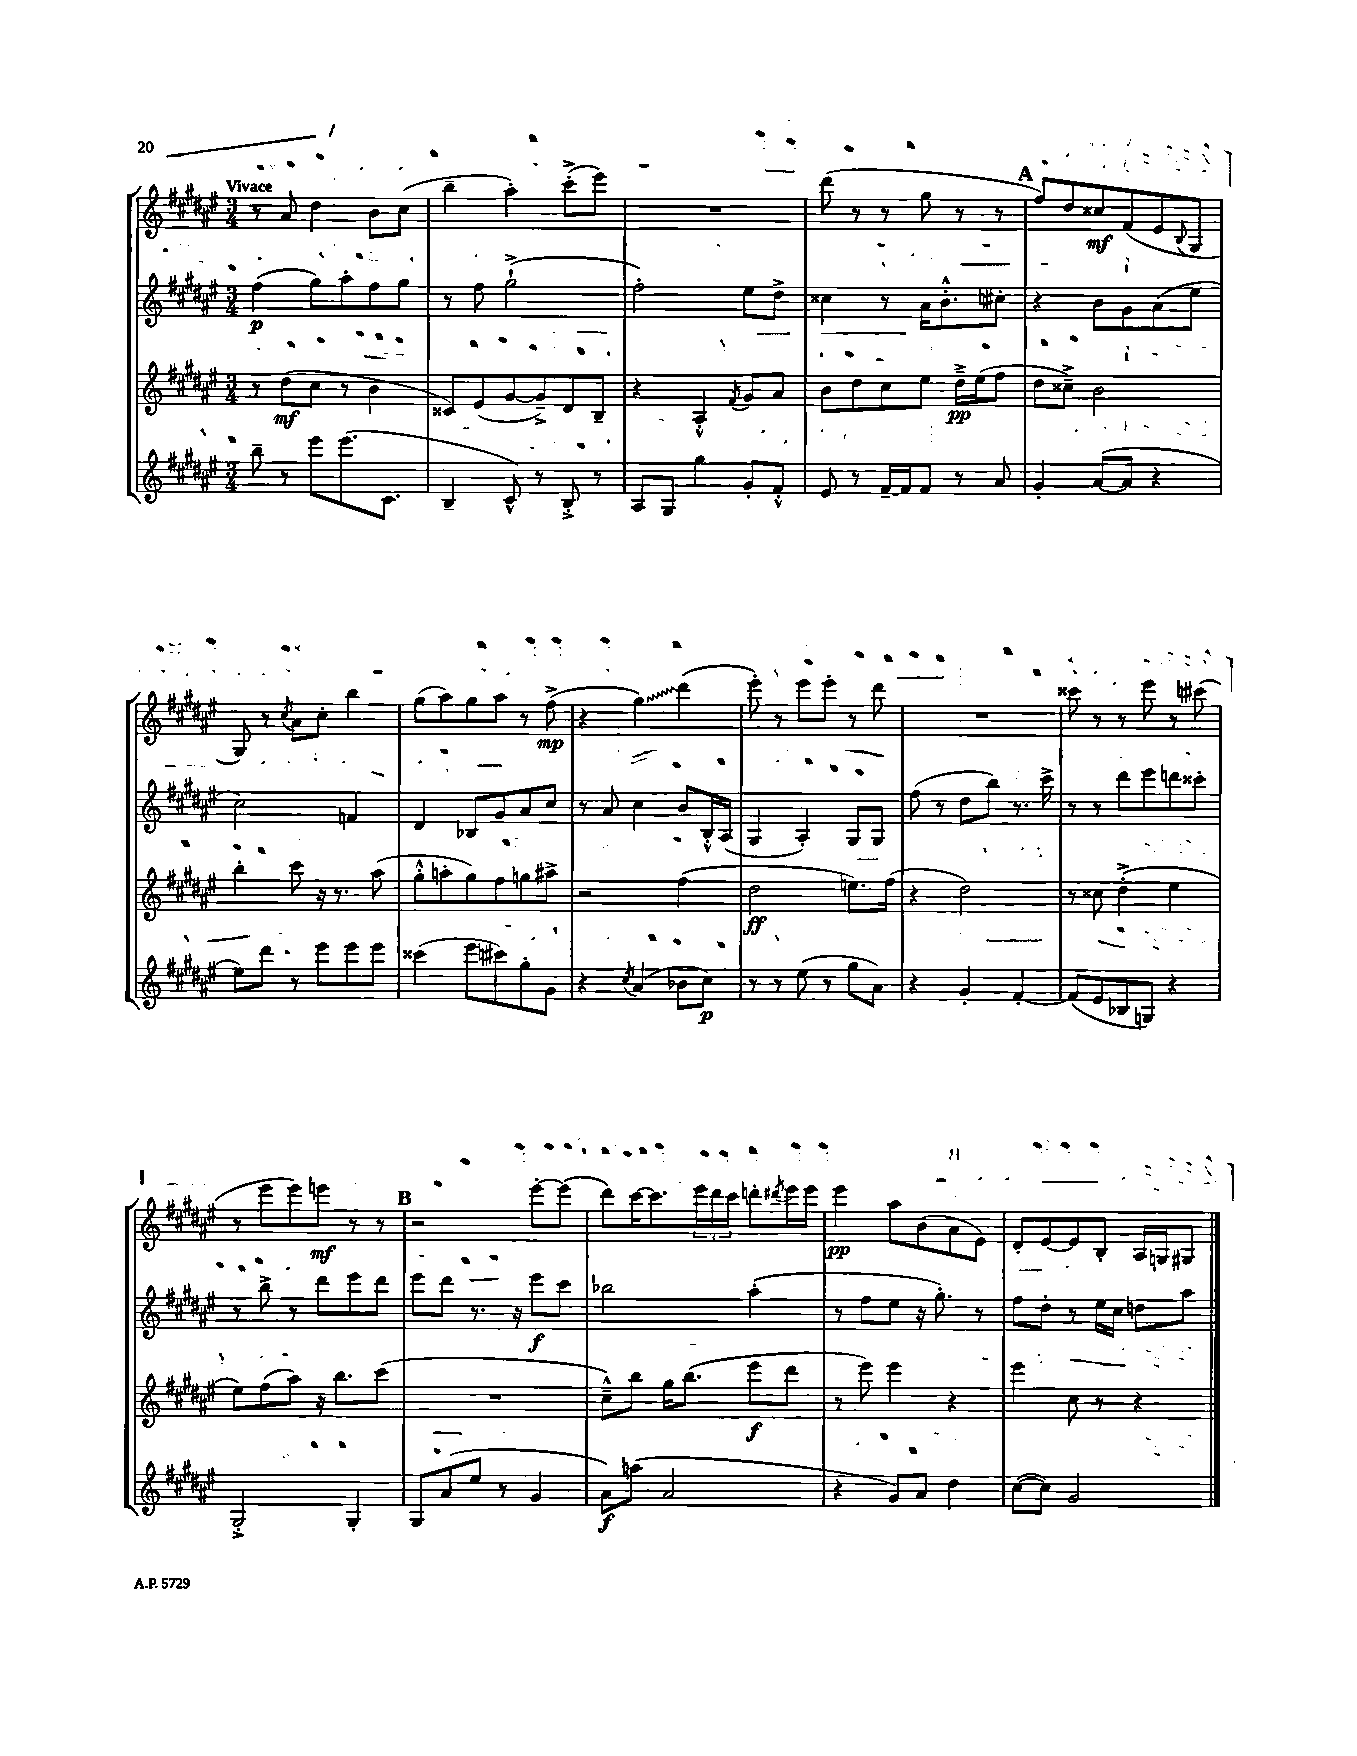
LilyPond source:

<<
\new StaffGroup <<
\new Staff = "s0" {
    \clef treble \key fis \major \numericTimeSignature \time 3/4 \tempo "Vivace"
    r8 ais'8 dis''4 b'8 cis''8( |
    b''4-- ais''4-.) cis'''8-.->( eis'''8) |
    R2. |
    dis'''8( r8 r8 gis''8 r8 r8 |
    \mark \markup { \bold "A" } fis''8) dis''8 cisis''8\mf fis'8( eis'8 \appoggiatura { b8 } gis8 |
    gis8) r8 \acciaccatura { cis''8 } ais'8 cis''8-. b''4 |
    gis''8( ais''8) gis''8 ais''8 r8 fis''8->\mp( |
    r4 \once \override Glissando.style = #'zigzag gis''4\glissando) dis'''4( |
    eis'''8-.) r8 eis'''8 eis'''8-. r8 dis'''8 |
    R2. |
    cisis'''8 r8 r8 eis'''8 r8 cis'''8( |
    r8 eis'''8 eis'''8) e'''8\mf r8 r8 |
    \mark \markup { \bold "B" } r2 eis'''8~-. eis'''8( |
    dis'''8) cis'''16~ cis'''8. \tuplet 3/2 { eis'''16 dis'''16 cis'''16 } d'''8-. \acciaccatura { dis'''8 } eis'''16 eis'''16 |
    eis'''4\pp ais''8 b'8( ais'8 eis'8) |
    dis'8-. eis'8~ eis'8 b8-. ais16 g16 gis8 \bar "|." |
}
\new Staff = "s1" {
    \clef treble \key fis \major \numericTimeSignature \time 3/4
    fis''4\p( gis''8) ais''8-. fis''8 gis''8 |
    r8 fis''8 gis''2-!->( |
    fis''2-.) eis''8 dis''8-> |
    cisis''4 r8 ais'16 b'8.-.-^ cis''8-. |
    \mark \markup { \bold "A" } r4 b'8 gis'8 ais'8( eis''8 |
    cis''2) f'4 |
    dis'4 bes8 gis'8 ais'8 cis''8 |
    r8 ais'8 cis''4 b'8 b16-.-^ ais16( |
    gis4 ais4-.) gis8 gis8 |
    fis''8( r8 dis''8 b''8) r8. cis'''16-> |
    r8 r8 dis'''8 eis'''8 d'''8 cisis'''8-. |
    r8 b''8-> r8 dis'''8 eis'''8 dis'''8 |
    \mark \markup { \bold "B" } eis'''8 dis'''8 r8. r16 eis'''8\f cis'''8 |
    bes''2 ais''4-.( |
    r8 fis''8 eis''8 r16 gis''8.-.) r8 |
    fis''8 dis''8-. r8 eis''16 cis''16 d''8 ais''8 \bar "|." |
}
\new Staff = "s2" {
    \clef treble \key fis \major \numericTimeSignature \time 3/4
    r8 dis''8\mf( cis''8 r8 b'4 |
    cisis'8) eis'8( gis'8~ gis'8--->) dis'8 b8-- |
    r4 ais4-.-^ \acciaccatura { fis'8 } gis'8 ais'8 |
    b'8 dis''8 cis''8 eis''8 dis''16--->\pp eis''16( fis''8 |
    \mark \markup { \bold "A" } dis''8 cisis''8--->) b'2 |
    b''4-. cis'''8 r16 r8. ais''8( |
    gis''8-.-^ a''8-. gis''8) fis''8 g''8 ais''8-> |
    r2 fis''4( |
    dis''2\ff e''8.) fis''16( |
    r4 dis''2) |
    r8 cisis''8 dis''4-.->( eis''4 |
    eis''8) fis''8( ais''8) r16 b''8. cis'''8( |
    \mark \markup { \bold "B" } R2. |
    cis''8---^) b''8 gis''16 b''8.( eis'''8\f dis'''8 |
    r8 eis'''8) eis'''4 r4 |
    eis'''4 cis''8 r8 r4 \bar "|." |
}
\new Staff = "s3" {
    \clef treble \key fis \major \numericTimeSignature \time 3/4
    b''8-- r8 eis'''8 eis'''8.( cis'8. |
    b4-- cis'8-^) r8 b8-.-> r8 |
    ais8 gis8 gis''4 gis'8-. fis'8-.-^ |
    eis'8 r8 fis'16~-- fis'16 fis'8 r8 ais'8 |
    \mark \markup { \bold "A" } gis'4-. ais'8~( ais'8 r4 |
    eis''8) dis'''8 r8 eis'''8 eis'''8 eis'''8 |
    cisis'''4( eis'''8 cis'''8) gis''8-. gis'8 |
    r4 \acciaccatura { cis''8 } ais'4( bes'8 cis''8\p) |
    r8 r8 eis''8( r8 gis''8 ais'8) |
    r4 gis'4-. fis'4~-. |
    fis'8( eis'8 bes8 g8) r4 |
    gis2-.-> gis4-. |
    \mark \markup { \bold "B" } gis8 ais'8( eis''8 r8 gis'4 |
    ais'8\f) a''8( ais'2 |
    r4 gis'8) ais'8 dis''4 |
    cis''8~( cis''8) gis'2 \bar "|." |
}
>>
>>
\layout { \context { \Score \remove "Bar_number_engraver" } }
